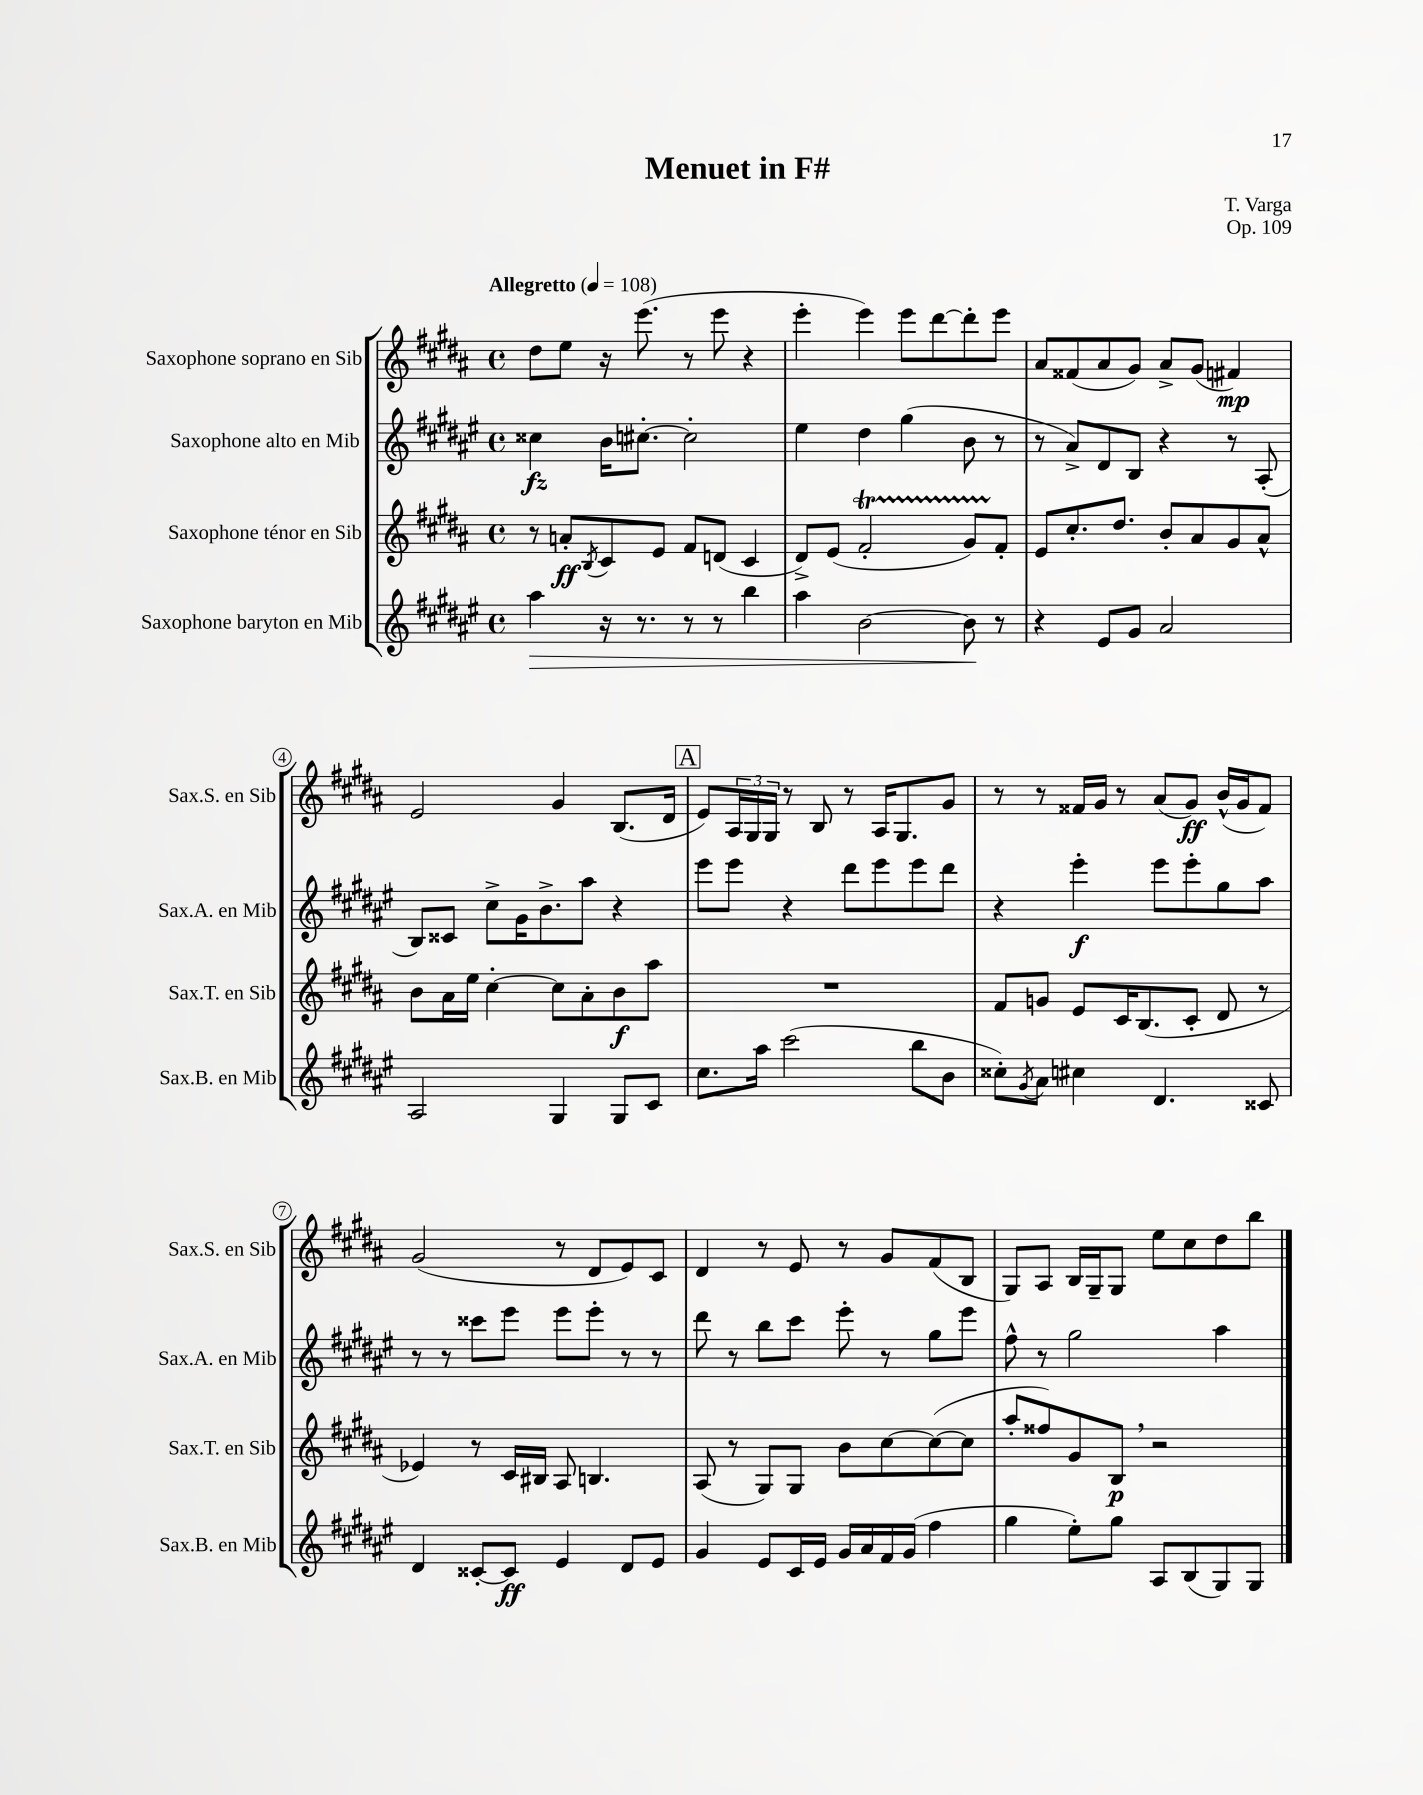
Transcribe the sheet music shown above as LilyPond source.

\header { title = "Menuet in F#" composer = "T. Varga" opus = "Op. 109" }
<<
\new StaffGroup <<
\new Staff = "s0" \with { instrumentName = "Saxophone soprano en Sib" shortInstrumentName = "Sax.S. en Sib" } {
    \clef treble \key b \major \defaultTimeSignature \time 4/4 \tempo "Allegretto" 4 = 108
    dis''8 e''8 r16 e'''8.( r8 e'''8 r4 |
    e'''4-. e'''4) e'''8 dis'''8~ dis'''8-. e'''8 |
    ais'8 fisis'8( ais'8 gis'8) ais'8-> gis'8( fis'4\mp) |
    e'2 gis'4 b8.( dis'16 |
    \mark \markup { \box "A" } e'8) \tuplet 3/2 { ais16 gis16 gis16 } r8 b8 r8 ais16 gis8. gis'8 |
    r8 r8 fisis'16 gis'16 r8 ais'8( gis'8\ff) b'16-^( gis'16 fisis'8) |
    gis'2( r8 dis'8 e'8) cis'8 |
    dis'4 r8 e'8 r8 gis'8 fis'8( b8 |
    gis8) ais8 b16 gis16-- gis8 e''8 cis''8 dis''8 b''8 \bar "|." |
}
\new Staff = "s1" \with { instrumentName = "Saxophone alto en Mib" shortInstrumentName = "Sax.A. en Mib" } {
    \clef treble \key fis \major \defaultTimeSignature \time 4/4
    cisis''4\fz b'16 cis''8.~-. cis''2-. |
    eis''4 dis''4 gis''4( b'8 r8 |
    r8 ais'8->) dis'8 b8 r4 r8 ais8-.( |
    b8) cisis'8 cis''8-> gis'16 b'8.-> ais''8 r4 |
    \mark \markup { \box "A" } eis'''8 eis'''8 r4 dis'''8 eis'''8 eis'''8 dis'''8 |
    r4 eis'''4-.\f eis'''8 eis'''8-. gis''8 ais''8 |
    r8 r8 cisis'''8 eis'''8 eis'''8 eis'''8-. r8 r8 |
    dis'''8 r8 b''8 cis'''8 eis'''8-. r8 gis''8 eis'''8 |
    fis''8-^ r8 gis''2 ais''4 \bar "|." |
}
\new Staff = "s2" \with { instrumentName = "Saxophone ténor en Sib" shortInstrumentName = "Sax.T. en Sib" } {
    \clef treble \key b \major \defaultTimeSignature \time 4/4
    r8 a'8-.\ff \acciaccatura { b8 } cis'8 e'8 fis'8 d'8( cis'4 |
    dis'8->) e'8( fis'2-.\startTrillSpan gis'8) fis'8-.\stopTrillSpan |
    e'8 cis''8.-. dis''8. b'8-. ais'8 gis'8 ais'8-^ |
    b'8 ais'16 e''16 cis''4~-. cis''8 ais'8-. b'8\f ais''8 |
    \mark \markup { \box "A" } R1 |
    fis'8 g'8 e'8 cis'16 b8.( cis'8-. dis'8 r8 |
    ees'4) r8 cis'16 bis16 ais8 b4. |
    ais8( r8 gis8) gis8 b'8 cis''8~ cis''8~( cis''8 |
    ais''8-. fisis''8) gis'8 b8\p \breathe r2 \bar "|." |
}
\new Staff = "s3" \with { instrumentName = "Saxophone baryton en Mib" shortInstrumentName = "Sax.B. en Mib" } {
    \clef treble \key fis \major \defaultTimeSignature \time 4/4
    ais''4\> r16 r8. r8 r8 b''4 |
    ais''4 b'2~ b'8\! r8 |
    r4 eis'8 gis'8 ais'2 |
    ais2 gis4 gis8 cis'8 |
    \mark \markup { \box "A" } cis''8. ais''16 cis'''2( b''8 b'8 |
    cisis''8-.) \acciaccatura { gis'8 } ais'8 cis''4 dis'4. cisis'8 |
    dis'4 cisis'8~-. cisis'8\ff eis'4 dis'8 eis'8 |
    gis'4 eis'8 cis'16 eis'16 gis'16 ais'16 fis'16 gis'16( fis''4 |
    gis''4 eis''8-.) gis''8 ais8 b8( gis8) gis8 \bar "|." |
}
>>
>>
\layout { \context { \Score \override BarNumber.stencil = #(make-stencil-circler 0.1 0.3 ly:text-interface::print) } }
